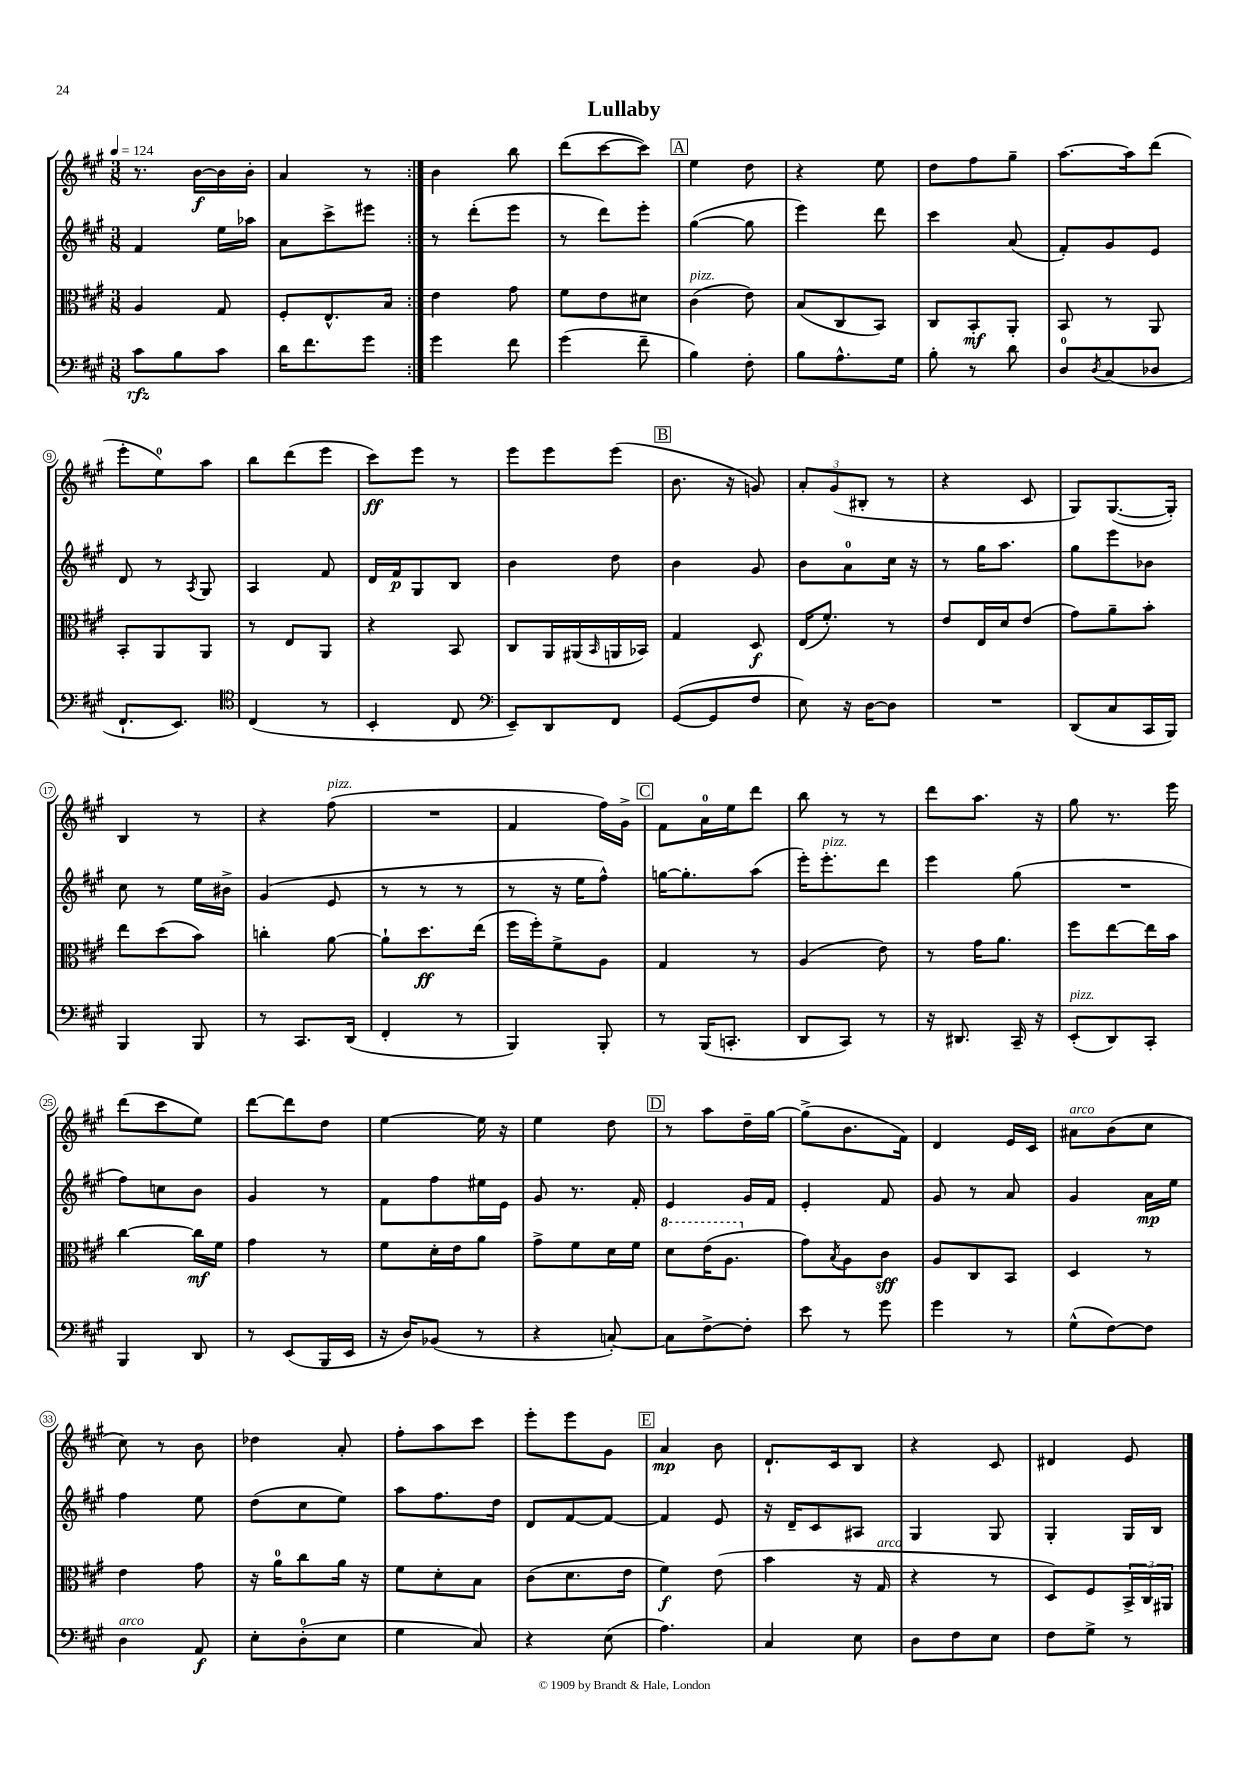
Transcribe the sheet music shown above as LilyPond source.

\header { title = "Lullaby" }
<<
\new StaffGroup <<
\new Staff = "s0" {
    \clef treble \key a \major \numericTimeSignature \time 3/8 \tempo 4 = 124
    \repeat volta 2 { r8. b'16~\f b'16 b'16-. |
    a'4 r8 | }
    b'4 b''8 |
    d'''8( cis'''8~ cis'''8) |
    \mark \markup { \box "A" } e''4 d''8 |
    r4 e''8 |
    d''8 fis''8 gis''8-- |
    a''8.~ a''16 d'''8( |
    e'''8-. e''8-0) a''8 |
    b''8 d'''8( e'''8 |
    cis'''8\ff) e'''8 r8 |
    e'''8 e'''8 e'''8( |
    \mark \markup { \box "B" } b'8. r16 g'8) |
    \tuplet 3/2 { a'8-. gis'8( bis8-. } r8 |
    r4 cis'8 |
    gis8) gis8.~( gis16-.) |
    b4 r8 |
    r4 fis''8^\markup { \italic "pizz." }( |
    R4. |
    fis'4 fis''16) gis'16-> |
    \mark \markup { \box "C" } fis'8 a'16-0 e''16 d'''8 |
    b''8 r8 r8 |
    d'''8 a''8. r16 |
    gis''8 r8. e'''16 |
    d'''8( cis'''8 e''8) |
    d'''8~ d'''8 d''8 |
    e''4~ e''16 r16 |
    e''4 d''8 |
    \mark \markup { \box "D" } r8 a''8 d''16-- gis''16~ |
    gis''8->( b'8. fis'16) |
    d'4 e'16 cis'16 |
    ais'8^\markup { \italic "arco" } b'8( cis''8 |
    cis''8) r8 b'8 |
    des''4 a'8-. |
    fis''8-. a''8 cis'''8 |
    e'''8-. e'''8 gis'8 |
    \mark \markup { \box "E" } a'4\mp b'8 |
    d'8.-! cis'16 b8 |
    r4 cis'8 |
    dis'4 e'8 \bar "|." |
}
\new Staff = "s1" {
    \clef treble \key a \major \numericTimeSignature \time 3/8
    \repeat volta 2 { fis'4 e''16 aes''16 |
    a'8 cis'''8-> eis'''8 | }
    r8 d'''8-.( e'''8 |
    r8 d'''8) e'''8-. |
    \mark \markup { \box "A" } gis''4~( gis''8 |
    e'''4) d'''8 |
    cis'''4 a'8( |
    fis'8-.) gis'8 e'8 |
    d'8 r8 \acciaccatura { a8 } gis8 |
    a4 fis'8 |
    d'16 fis'16\p gis8 b8 |
    b'4 d''8 |
    \mark \markup { \box "B" } b'4 gis'8 |
    b'8 a'8-0 cis''16 r16 |
    r8 gis''16 a''8. |
    gis''8 e'''8 bes'8 |
    cis''8 r8 e''16 bis'16-> |
    gis'4( e'8 |
    r8 r8 r8 |
    r8 r16 e''16 fis''8-^) |
    \mark \markup { \box "C" } g''16~ g''8.-. a''8( |
    e'''16-.) e'''8.-.^\markup { \italic "pizz." } d'''8 |
    e'''4 gis''8( |
    R4. |
    fis''8) c''8 b'8 |
    gis'4 r8 |
    fis'8 fis''8 eis''16 e'16 |
    gis'8 r8. fis'16-. |
    \mark \markup { \box "D" } e'4 gis'16 fis'16 |
    e'4-. fis'8 |
    gis'8 r8 a'8 |
    gis'4 a'16\mp e''16 |
    fis''4 e''8 |
    d''8( cis''8 e''8) |
    a''8 fis''8. d''16 |
    d'8 fis'8~ fis'8~ |
    \mark \markup { \box "E" } fis'4 e'8 |
    r16 d'16-- cis'8 ais8 |
    gis4 gis8 |
    gis4-. gis16 b16 \bar "|." |
}
\new Staff = "s2" {
    \clef alto \key a \major \numericTimeSignature \time 3/8
    \repeat volta 2 { a4 gis8 |
    fis8-. e8.-^ b16 | }
    e'4 gis'8 |
    fis'8 e'8 dis'8 |
    \mark \markup { \box "A" } cis'4^\markup { \italic "pizz." }( e'8) |
    b8( cis8 b,8) |
    cis8 b,8-.\mf a,8-. |
    b,8 r8 a,8 |
    b,8-. a,8 a,8 |
    r8 e8 a,8 |
    r4 b,8 |
    cis8 a,16 ais,16( \grace { b,16 } a,16 bes,16) |
    \mark \markup { \box "B" } gis4 d8\f |
    e16( fis'8.-.) r8 |
    e'8 e16 d'16 e'8( |
    gis'8) a'8-- b'8-. |
    e''8 d''8( b'8) |
    c''4-. a'8~ |
    a'8-! d''8.\ff e''16( |
    fis''16 fis''16-.) fis'8-> a8 |
    \mark \markup { \box "C" } gis4 r8 |
    a4( e'8) |
    r8 gis'16 a'8. |
    fis''8 e''8~ e''16 b'16 |
    cis''4~ cis''16\mf fis'16 |
    gis'4 r8 |
    fis'8 d'16-. e'16 a'8 |
    gis'8-> fis'8 d'16 fis'16 |
    \mark \markup { \box "D" } \ottava #1 d''8 e''16( a'8. \ottava #0 |
    gis'8) \acciaccatura { b8 } a8 cis'8\sff |
    a8 cis8 b,8 |
    d4 r8 |
    e'4 gis'8 |
    r16 a'16-0 cis''8 a'16 r16 |
    fis'8 d'8-. b8 |
    cis'8( d'8. e'16 |
    \mark \markup { \box "E" } fis'4\f) e'8( |
    b'4 r16 gis16^\markup { \italic "arco" } |
    r4 r8 |
    d8) fis8 \tuplet 3/2 { b,16-> cis16 ais,16 } \bar "|." |
}
\new Staff = "s3" {
    \clef bass \key a \major \numericTimeSignature \time 3/8
    \repeat volta 2 { cis'8\rfz b8 cis'8 |
    d'16 fis'8. gis'8 | }
    gis'4 fis'8 |
    gis'4( fis'8-- |
    \mark \markup { \box "A" } b4) fis8-. |
    b8 a8.-^ gis16 |
    b8-. r8 d'8 |
    d8-0 \acciaccatura { d8 } cis8( des8 |
    fis,8.-! e,8.) |
    \clef tenor cis4( r8 |
    b,4-. cis8 |
    \clef bass e,8--) d,8 fis,8 |
    \mark \markup { \box "B" } gis,8~( gis,8 fis8 |
    e8) r16 d16~ d8 |
    R4. |
    d,8( cis8 cis,16 b,,16) |
    b,,4 b,,8 |
    r8 cis,8. d,16( |
    fis,4-. r8 |
    b,,4) b,,8-. |
    \mark \markup { \box "C" } r8 b,,16( c,8.-. |
    d,8 cis,8) r8 |
    r16 dis,8. cis,16-- r16 |
    e,8-.^\markup { \italic "pizz." }( d,8) cis,8-. |
    b,,4 d,8 |
    r8 e,8( b,,16 e,16 |
    r16 d16) bes,8( r8 |
    r4 c8~-.) |
    \mark \markup { \box "D" } c8 fis8~-> fis8-. |
    e'8 r8 gis'8 |
    gis'4 r8 |
    gis8-^( fis8~) fis8 |
    d4^\markup { \italic "arco" } a,8\f |
    e8-. d8-0-.( e8 |
    gis4 cis8) |
    r4 e8( |
    \mark \markup { \box "E" } a4.) |
    cis4 e8 |
    d8 fis8 e8 |
    fis8 gis8-> r8 \bar "|." |
}
>>
>>
\layout { \context { \Score \override BarNumber.stencil = #(make-stencil-circler 0.1 0.3 ly:text-interface::print) } }
